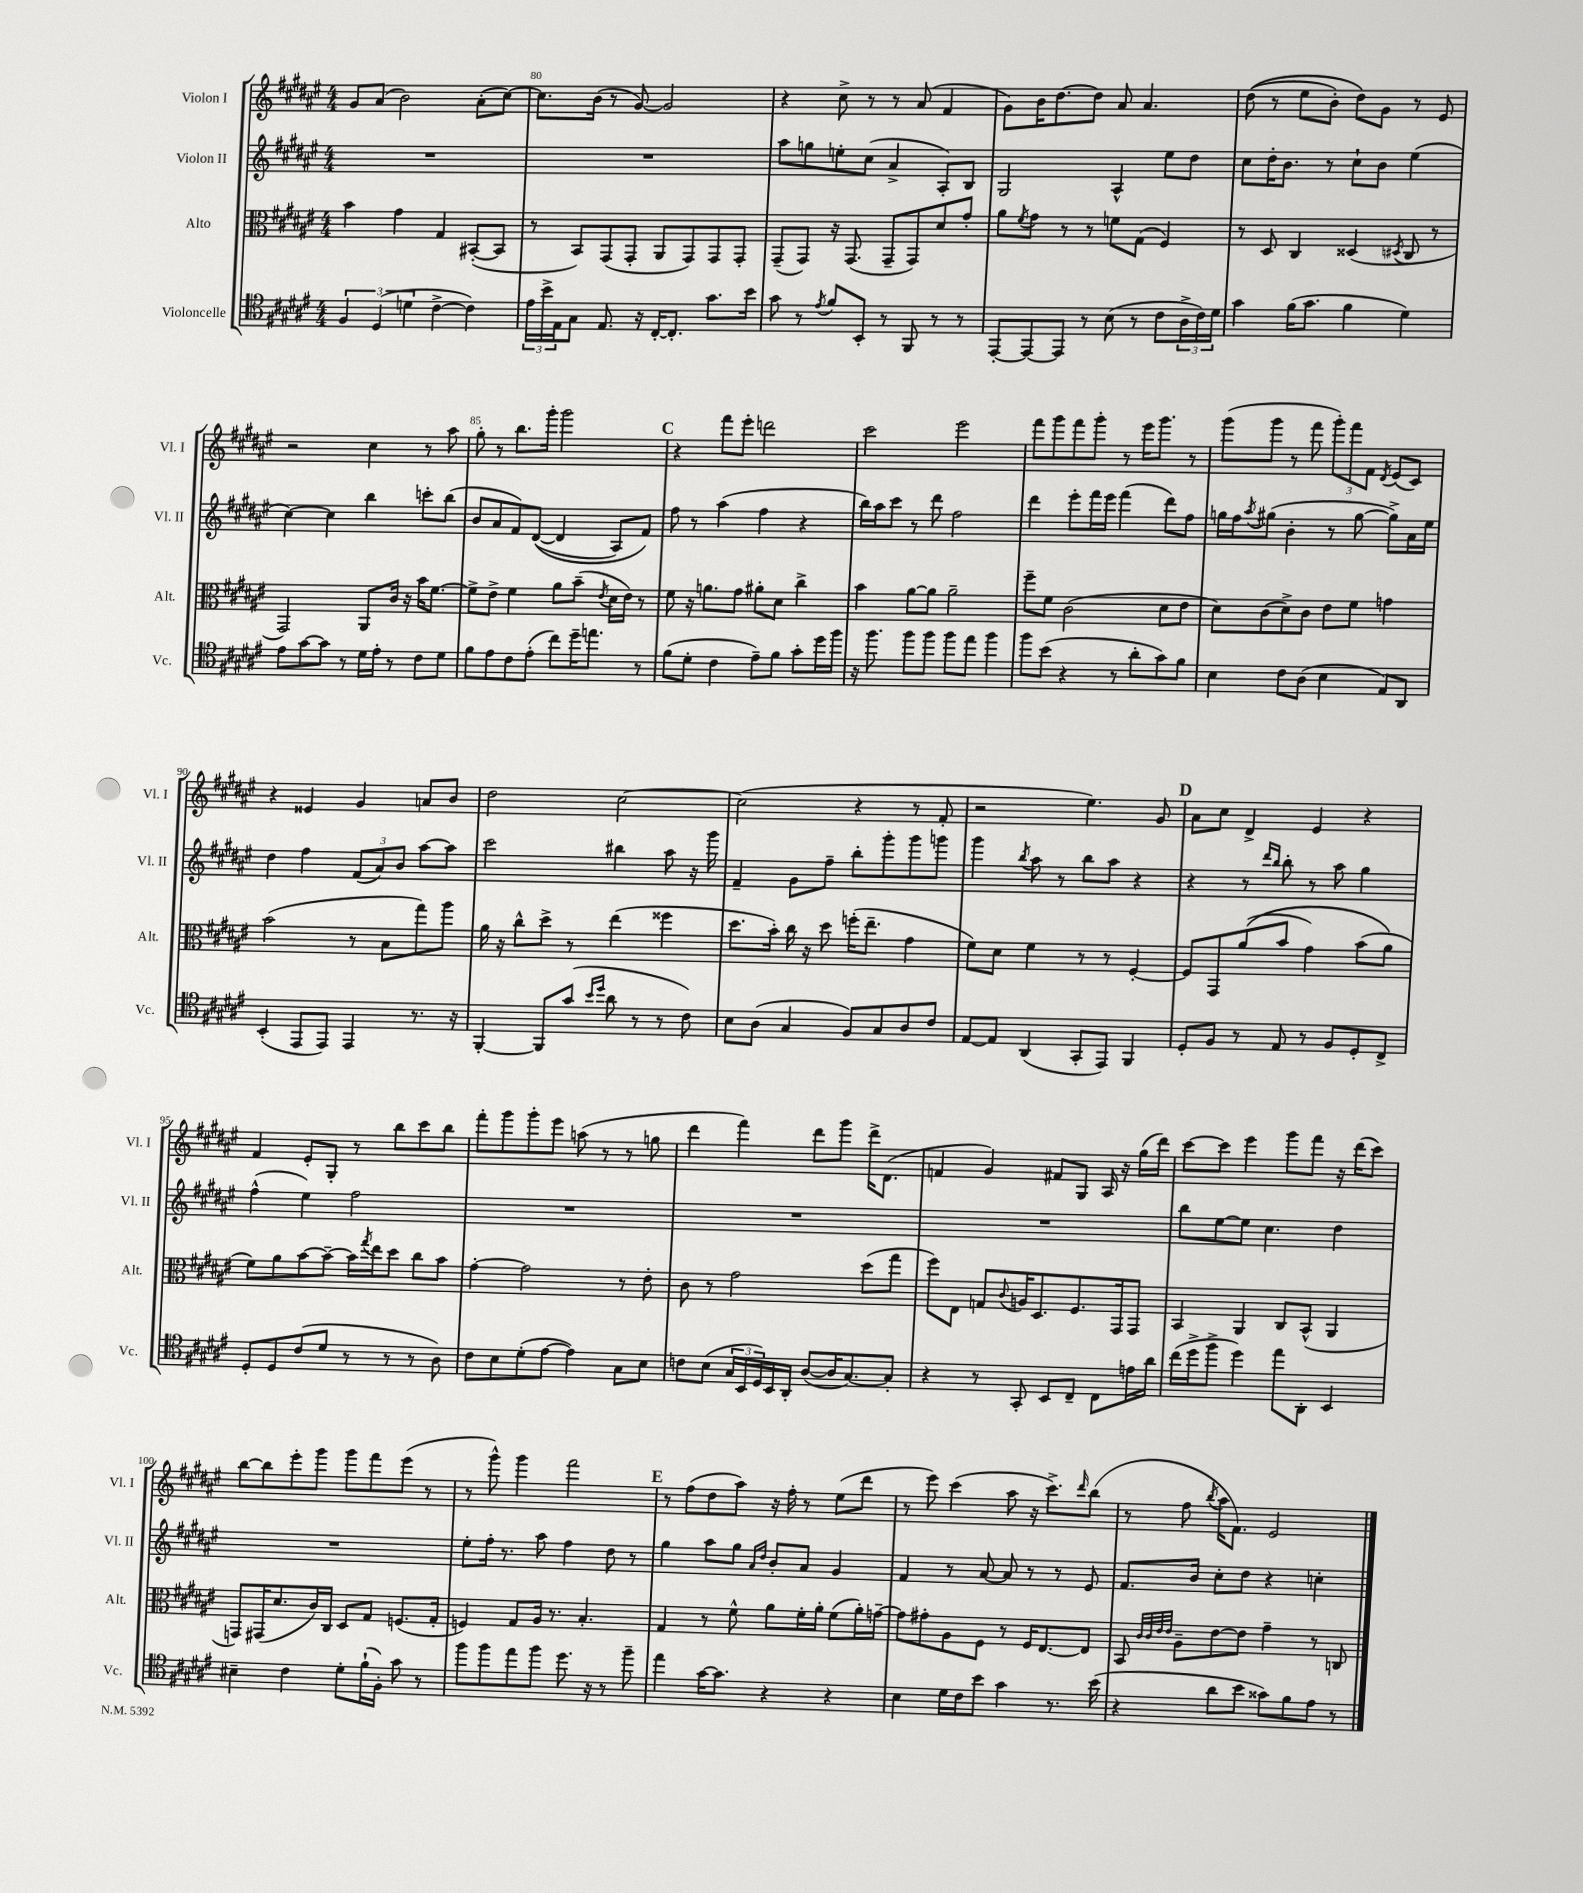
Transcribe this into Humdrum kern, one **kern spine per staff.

**kern	**kern	**kern	**kern
*part4	*part3	*part2	*part1
*staff4	*staff3	*staff2	*staff1
*I"Violoncelle	*I"Alto	*I"Violon II	*I"Violon I
*I'Vc.	*I'Alt.	*I'Vl. II	*I'Vl. I
*clefC4	*clefC3	*clefG2	*clefG2
*k[f#c#g#d#a#e#]	*k[f#c#g#d#a#e#]	*k[f#c#g#d#a#e#]	*k[f#c#g#d#a#e#]
*M4/4	*M4/4	*M4/4	*M4/4
=79	=79	=79	=79
6F#/	4b\	1r	8g#/L
.	.	.	(8a#/J
(6D#/	.	.	.
.	4g#\	.	2b\)
6dn\	.	.	.
[4c#^\	4G#/	.	.
4c#\])	([8BB#X'/L	.	(8a#'\L
.	8BB#/J]	.	[8cc#\J)
=80	=80	=80	=80
24e#\LL	8r	1r	8.cc#\L]
24b^\	.	.	.
24E#\J	.	.	.
8G#\J	8BB/L)	.	.
.	.	.	(16b\Jk
8.E#/	(8GG#/	.	8r
.	8GG#'/J	.	[8g#/)
16r	.	.	.
[16C#'/KL	8AA#/L	.	2g#/]
8.C#'/J]	.	.	.
.	8GG#/)	.	.
8.g#\L	8GG#/	.	.
.	8GG#'/J	.	.
16b\Jk	.	.	.
=81	=81	=81	=81
8g#\	(8GG#~/L	8aa#\L	4r
8r	8GG#/J)	8ggn\	.
8qe#/	.	.	.
8f#/L	16r	8een'\	8cc#^\
.	(8.GG#/	.	.
8BB'/J	.	(8cc#\J	8r
8r	8GG#~/L	4a#^/	8r
8FF#/	8GG#/)	.	(8a#/
8r	8d#/	8A#'/L)	4f#/
8r	8g#'/J	8B/J	.
=82	=82	=82	=82
[8EE#'/L	8a#\L	2G#/	8g#\L)
.	8qf#/	.	.
8EE#/_	8g#\J	.	16b\K
.	.	.	[8.dd#\
8EE#/J]	8r	.	.
8r	8r	.	8dd#\J]
(8B\	8fn\L	4A#^^/	8a#/
8r	(8G#\J	.	4.a#/
8c#\L	4F#/)	8ee#\L	.
24A#^\L	.	8dd#\J	.
24c#\)	.	.	.
24d#\JJ	.	.	.
=83	=83	=83	=83
4g#\	8r	8cc#\L	((8dd#\
.	8D#/	16dd#'\K	8r
.	.	8.b\J	.
(16f#\KL	4C#/	.	8ee#\L
8.g#\J	.	.	.
.	.	8r	8b'\J)
4f#\	(4D##X/	8cc#`\L	8dd#\L)
.	.	8b\J	8g#\J
.	8qD#X/	.	.
4d#\)	8C#/	(4ee#\	8r
.	8r	.	8e#/
!!LO:LB:g=z
=84	=84	=84	=84
8e#\L	2GG#/)	[4cc#\)	2r
[8g#\	.	.	.
8g#\J]	.	4cc#\]	.
8r	.	.	.
16d#\LL	8AA#/L	4bb\	4cc#\
16e#'\JJ	.	.	.
8r	16c#/Jk	.	.
.	16r	.	.
8c#\L	16b\KL	8cccn'\L	8r
.	[8.f#\J	.	.
8d#\J	.	(8bb\J	8aa#\
=85	=85	=85	=85
8f#\L	8f#^\L]	8b/L	8gg#'\
8e#\	8e#^\J	8a#/	8r
8c#\	4f#\	8f#/)	8.bb\L
(8e#'\J	.	(([8d#/J	.
.	.	.	16ggg#'\Jk
8cc#\L)	8a#\L	4d#/]	2ggg#\
16dd#~\K	(8b~\J	.	.
8.een\J	.	.	.
.	8qe#/	.	.
.	16d#\LL	8A#/L)	.
.	16e#\JJ)	.	.
8r	8r	8f#/J)	.
!!LO:REH:place=s1:t=C
=86	=86	=86	=86
(8f#\L	8f#\	8ff#\	4r
8d#'\J	16r	8r	.
.	8.an\L	.	.
4c#\	.	(4aa#\	8fff#\L
.	8g#\J	.	8eee#'\J
8e#~\L)	8a#X'\L	4ff#\	2dddn\
8f#\J	8d#\J	.	.
8g#'\L	4cc#^\	4r	.
16dd#\L	.	.	.
16ff#\JJ	.	.	.
=87	=87	=87	=87
16r	4b\	16bb\LL)	2ccc#\
8.ff#\	.	16aa#\J	.
.	.	8ccc#\J	.
8ff#\L	[8a#\L	8r	.
8ff#\J	8a#\J]	8ddd#\	.
8ff#\L	2a#~\	2ff#\	2eee#\
8ee#\J	.	.	.
4ff#\	.	.	.
=88	=88	=88	=88
8ff#\L	8ff#~\L	4ddd#\	8fff#\L
(8b\J	8f#\J	.	8ggg#\
4r	(2c#\	8eee#'\L	8fff#\
.	.	16fff#\L	8ggg#'\J
.	.	16eee#\JJ	.
8r	.	(4fff#\	8r
8a#'\L	.	.	16eee#\KL
.	.	.	8.ggg#\J
8g#\)	8d#\L	8ddd#\L)	.
8f#\J	8e#\J	8ff#\J	8r
=89	=89	=89	=89
4B\	8d#\L)	16ggn\LL	(8ggg#\L
.	.	16ff#\J	.
.	.	8qaa#/	.
.	(8c#\	(8gg#X\J	8ggg#\J
8c#\L	8d#^\)	4b'\	8r
(8A#\J	8c#\J	.	8fff#\
4B\	8e#\L	8r	12ggg#'\L)
.	.	.	12fff#\
.	8f#\J	[8gg#\	.
.	.	.	12f#\J
.	.	.	8qd#/
8E#/L)	4gn\	8gg#^\L])	(8e#/L
8AA#/J	.	16a#\L	8c#/J)
.	.	16ee#\JJ	.
!!LO:LB:g=z
=90	=90	=90	=90
(4BB'/	(2b\	4dd#\	4r
8EE#/L	.	4ff#\	4e##X/
8EE#/J)	.	.	.
4EE#/	8r	(12f#/L	4g#/
.	.	12a#/)	.
.	8B\L	.	.
.	.	12b/J	.
8.r	8gg#\)	[8aa#\L	8an/L
.	8aa#\J	8aa#\J]	8b/J
16r	.	.	.
=91	=91	=91	=91
[4FF#'/	16a#\	2ccc#\	2dd#\
.	16r	.	.
.	8cc#^^\L	.	.
8FF#/L]	8dd#^\J	.	.
(8g#/J	8r	.	.
16qqb/LL	.	.	.
16qqdd#/JJ	.	.	.
8a#\	(4ee#\	4bb#X\	[2cc#\
8r	.	.	.
8r	4ff##X\	8aa#\	.
8c#\)	.	16r	.
.	.	16ggg#\	.
=92	=92	=92	=92
8B\L	8.dd#\L	4f#~/	(2cc#\]
(8A#\J	.	.	.
.	16b'\Jk)	.	.
4G#/	16cc#\	8g#\L	.
.	16r	.	.
.	8dd#\	8ff#~\J	.
8F#/L)	(16ffn'\KL	8bb'\L	4r
.	8.ee#~\J	.	.
8G#/	.	8ggg#'\	.
8A#/	4g#\	8ggg#\	8r
8c#/J	.	8gggn\J	8f#'/
=93	=93	=93	=93
[8E#/L	8f#\L)	4ggg#\	2r
8E#/J]	8d#\J	.	.
.	.	8qbb/	.
(4AA#/	4f#\	8aa#\	.
.	.	8r	.
8GG#'/L	8r	8bb\L	4.ee#\)
8EE#/J)	8r	8aa#\J	.
4FF#/	[4F#'/	4r	.
.	.	.	8g#/
!!LO:REH:place=s1:t=D
=94	=94	=94	=94
8D#'/L	8F#/L]	4r	8a#\L
8F#/J	8GG#/	.	8cc#\J
8r	((8a#/	8r	4d#^/
.	.	16qqddd#/LL	.
.	.	16qqbb/JJ	.
8E#/	8b/J	8bb'\	.
8r	4g#\)	8r	4e#/
8F#/L	.	8aa#\	.
8D#'/	(8b\L	4gg#\	4r
8C#^/J	8a#\J)	.	.
!!LO:LB:g=z
=95	=95	=95	=95
8D#'/L	8f#\L)	(4ff#^^\	4f#/
8D#/	8a#\	.	.
(8c#/	[8b\	4ee#\)	8e#'/L
8d#/J	8b~\J_	.	8G#'/J
8r	16b\LL]	2ff#\	8r
.	8qgg#/	.	.
.	16ee#\J	.	.
8r	8dd#\J	.	8bb\L
8r	8cc#\L	.	8ccc#\
8A#\)	8b\J	.	8bb\J
=96	=96	=96	=96
8c#\L	[4g#'\	1r	8fff#'\L
8B\	.	.	8ggg#\
(8d#'\	2g#\]	.	8ggg#'\
[8e#\J	.	.	8eee#\J
4e#\])	.	.	(8aan\
.	.	.	8r
8G#\L	8r	.	8r
8B\J	8e#'\	.	8ggn\
=97	=97	=97	=97
8cn\L	8c#\	1r	4ddd#\
(8B\J	8r	.	.
24G#/LL	2g#\	.	4fff#\)
24BB/	.	.	.
24D#/)	.	.	.
16BB/	.	.	.
16AA#'/JJ	.	.	.
([8A#/L	.	.	8ddd#\L
16A#/K]	.	.	8ggg#\J
[8.G#/)	.	.	.
.	(8dd#\L	.	16ddd#^\KL
.	.	.	(8.d#\J
8G#'/J]	8gg#\J	.	.
=98	=98	=98	=98
4r	8ff#\L)	1r	4fn/
.	8E#\J	.	.
8r	8Gn/L	.	4g#/)
.	8qqc#/	.	.
8GG#'/	16An/K	.	.
.	8.D#/	.	.
8BB/L	.	.	8f#X/L
8C#~/J	8.F#/	.	8G#/J
8C#\L	.	.	16A#/
.	16GG#/k	.	16r
16en\L	8GG#/J	.	(16gg#\LL
16a#\JJ	.	.	16ddd#\JJ)
=99	=99	=99	=99
(16cc#\LL	4BB/	8bb\L	[8ccc#\L
16dd#^\J	.	.	.
8ff#^\J	.	[8ee#\	8ccc#\J]
4dd#\)	4AA#/	8ee#\J]	4eee#\
.	.	4.cc#\	.
8ee#\L	8C#/L	.	8ggg#\L
8AA#'\J	(8BB^^/J	.	8fff#\J
4BB/	4AA#/	4dd#\	16r
.	.	.	(16ddd#\KL
.	.	.	8ccc#\J)
!!LO:LB:g=z
=100	=100	=100	=100
4B#X~\	8GGn/L)	1r	[8bb\L
.	(16GG#X/K	.	8bb\]
.	8.d#/	.	.
4c#\	.	.	8eee#'\
.	16c#/L)	.	8ggg#\J
.	16C#/JJ	.	.
8d#'\L	8D#/L	.	8ggg#\L
(16f#`\L	8G#/J	.	8fff#\
16F#'\JJ)	.	.	.
8g#\	(8.Fn/L	.	(8eee#\J
8r	.	.	8r
.	16G#'/Jk	.	.
=101	=101	=101	=101
8ff#\L	4Fn/)	8ee#'\L	8r
8ff#\	.	16ff#'\Jk	8ggg#^^\)
.	.	8.r	.
8ee#\	8G#/L	.	4ggg#\
8ff#\J	16A#/Jk	8aa#\	.
.	8.r	.	.
8.dd#\	.	4ff#\	2fff#\
.	4.B'/	.	.
16r	.	.	.
8r	.	8dd#\	.
8ff#~\	.	8r	.
!!LO:REH:place=s1:t=E
=102	=102	=102	=102
4ee#\	4G#/	4gg#\	8r
.	.	.	(8ff#\L
[16g#\KL	8r	8aa#\L	8dd#\
8.g#\J]	.	.	.
.	8f#^^\	8gg#\J	8aa#\J)
.	.	16qqa#/LL	.
.	.	16qqdd#/JJ	.
4r	8a#\L	8b'/L	16r
.	.	.	16ff#'\
.	16f#'\L	8a#/J	8r
.	16a#'\JJ	.	.
4r	(8f#\L	4g#/	(8ee#\L
.	16a#'\L)	.	8ddd#\J
.	[16gn~\JJ	.	.
=103	=103	=103	=103
4B\	8g\L]	4f#/	8r
.	8g#X'\	.	8eee#\)
16d#\LL	8A#\	8r	(4ccc#\
16c#\J	.	.	.
8b\J	8F#\J	[8a#/	.
4g#\	8r	8a#/]	8aa#\
.	16F#/KL	8r	16r
.	[8.E#/	.	8.ccc#^\L)
8.r	.	8r	.
.	.	.	16qqddd#/
.	8E#/J]	8e#/	(8bb\J
(16b\	.	.	.
=104	=104	=104	=104
4r	8BB/	8.f#/L	8r
.	32qqc#/LLL	.	.
.	32qqc#/	.	.
.	32qqe#/	.	.
.	32qqe#/JJJ	.	.
.	8A#~\L	.	8ff#\
.	.	16b/Jk	.
.	.	.	8qbb/
8a#\L	[8e#\	8cc#'\L	16aa#\KL
.	.	.	8.f#\J)
8b\J	8e#\J]	8dd#\J	.
8g##X\L)	4g#~\	4r	2e#/
8f#\	.	.	.
8e#\J	8r	4ccn'\	.
8r	8Cn/	.	.
==	==	==	==
*-	*-	*-	*-
